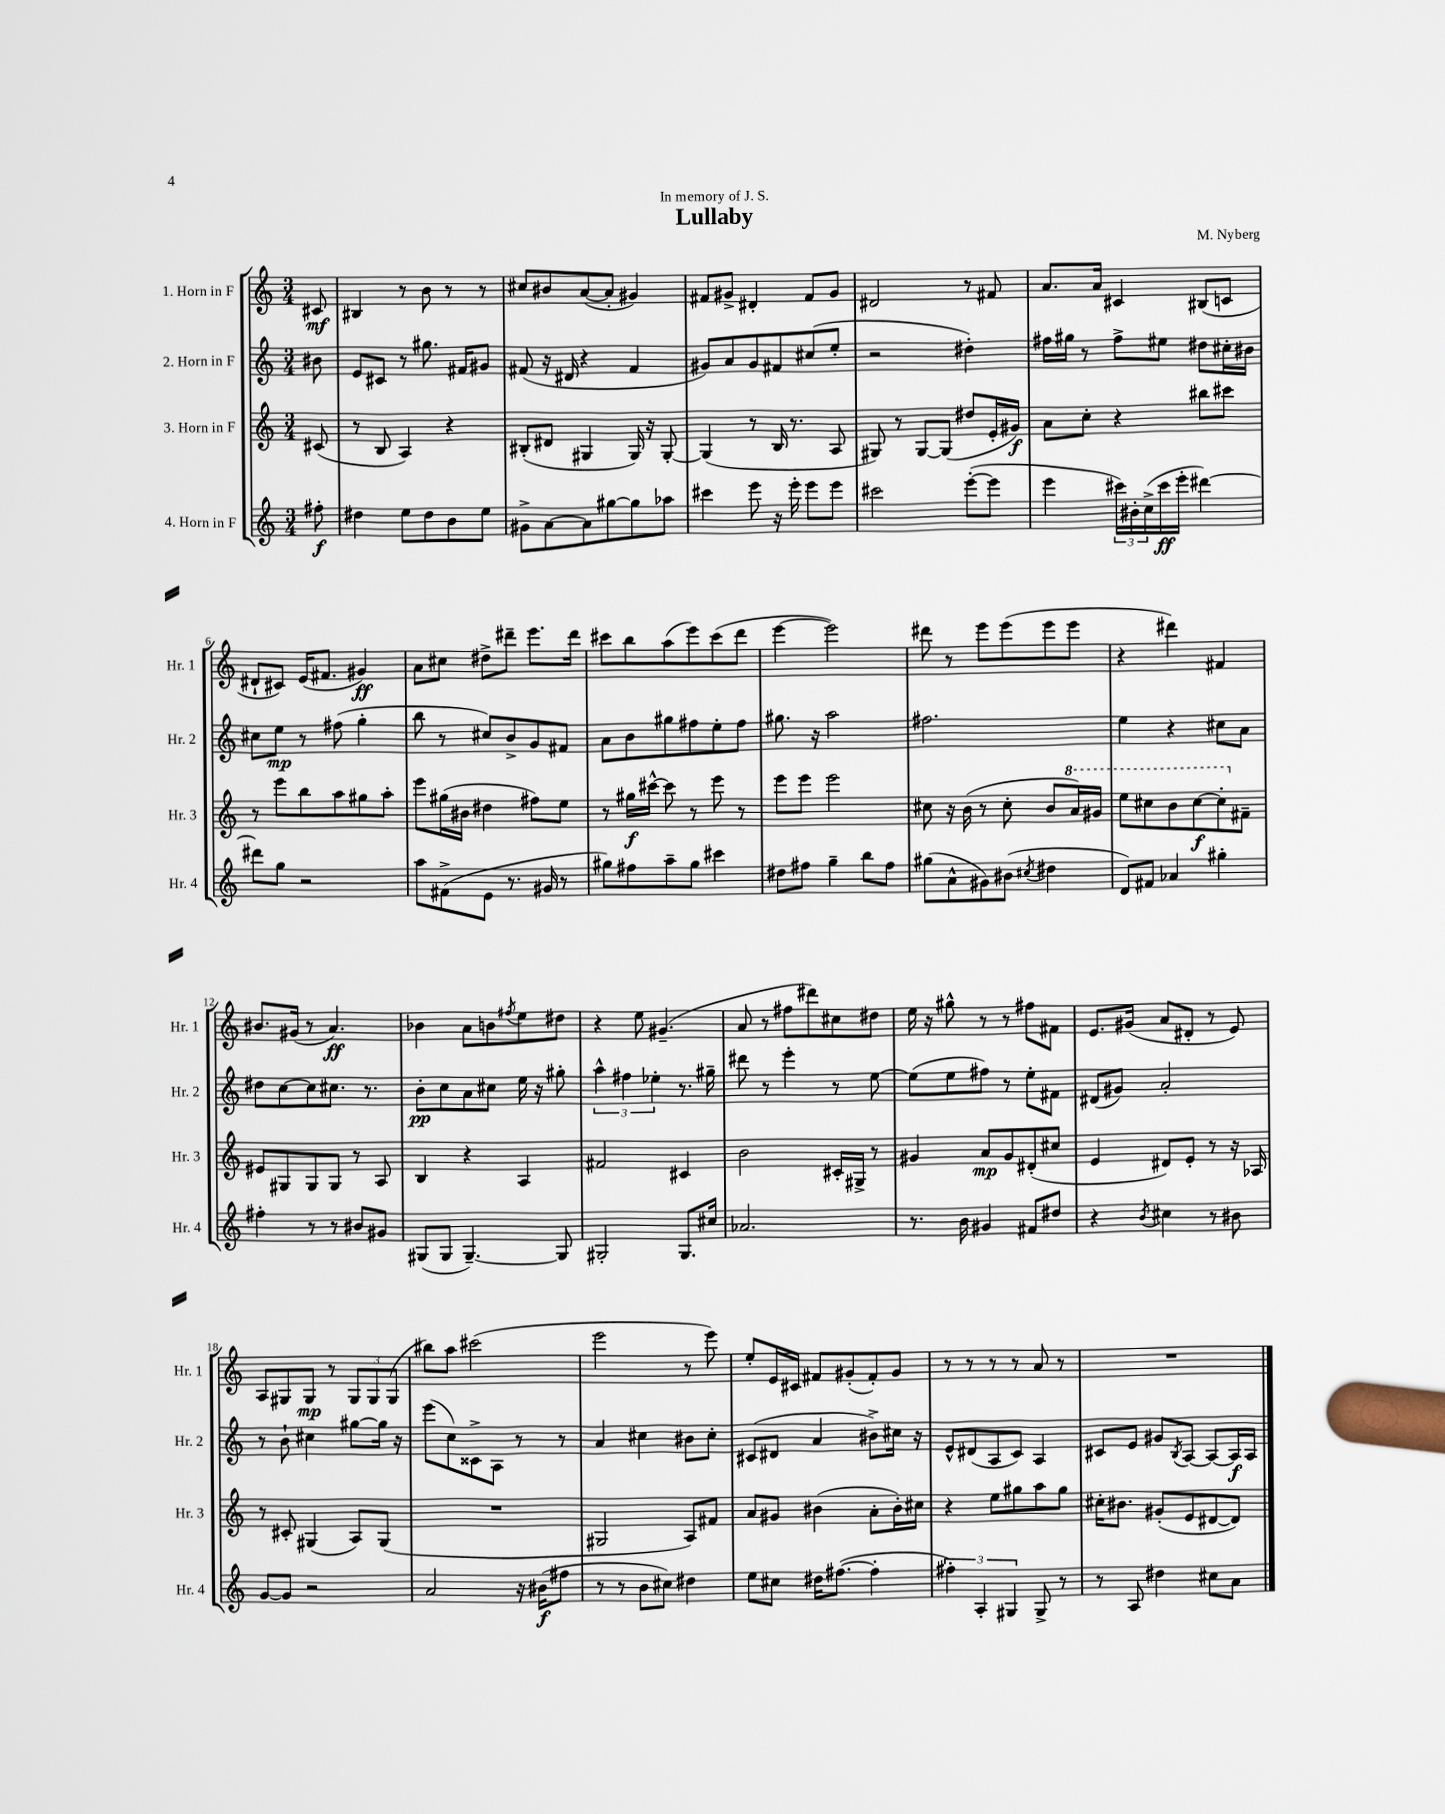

**kern	**dynam	**kern	**dynam	**kern	**dynam	**kern	**dynam
*part4	*part4	*part3	*part3	*part2	*part2	*part1	*part1
*staff4	*staff4	*staff3	*staff3	*staff2	*staff2	*staff1	*staff1
*I"4. Horn in F	*	*I"3. Horn in F	*	*I"2. Horn in F	*	*I"1. Horn in F	*
*I'Hr. 4	*	*I'Hr. 3	*	*I'Hr. 2	*	*I'Hr. 1	*
*clefG2	*	*clefG2	*	*clefG2	*	*clefG2	*
*k[]	*	*k[]	*	*k[]	*	*k[]	*
*M3/4	*	*M3/4	*	*M3/4	*	*M3/4	*
=	=	=	=	=	=	=	=
8ff#X'\	f	(8c#X/	.	8b#X\	.	8c#X/	mf
=1	=1	=1	=1	=1	=1	=1	=1
4dd#X\	.	8r	.	8e/L	.	4B#X/	.
.	.	8B/	.	8c#X/J	.	.	.
8ee\L	.	4A/)	.	8r	.	8r	.
8dd#\	.	.	.	8.gg#X\	.	8b\	.
8b\	.	4r	.	.	.	8r	.
.	.	.	.	16f#X/KL	.	.	.
8ee\J	.	.	.	8g#X/J	.	8r	.
=2	=2	=2	=2	=2	=2	=2	=2
8g#X^\L	.	(8B#X'/L	.	(8f#X/	.	8cc#X/L	.
[8a\	.	8d#X/J	.	16r	.	8b#X/	.
.	.	.	.	16d#X/	.	.	.
8a\]	.	4G#X/	.	4r	.	([8a/	.
[8gg#X\	.	.	.	.	.	8a'/J]	.
8gg#\]	.	16G#/)	.	4f#/	.	4g#X/)	.
.	.	16r	.	.	.	.	.
8aa-X\J	.	[8G#'/	.	.	.	.	.
=3	=3	=3	=3	=3	=3	=3	=3
4ccc#X\	.	(4G#/]	.	8g#X/L)	.	8f#X/L	.
.	.	.	.	8a/	.	8g#X^/J	.
8eee\	.	8r	.	8g#/	.	4d#X'/	.
16r	.	16B/	.	8f#X/	.	.	.
16eee'\	.	8.r	.	.	.	.	.
8eee\L	.	.	.	(8cc#X/	.	8f#/L	.
8eee\J	.	8A/	.	8ee'/J	.	8g#/J	.
=4	=4	=4	=4	=4	=4	=4	=4
2ccc#X\	.	8G#X/)	.	2r	.	2d#X/	.
.	.	8r	.	.	.	.	.
.	.	[8G#/L	.	.	.	.	.
.	.	(8G#/J]	.	.	.	.	.
([8eee'\L	.	8dd#X/L	.	4dd#X'\)	.	8r	.
8eee\J]	.	16e'/L	.	.	.	8f#X/	.
.	.	16g#X/JJ)	f	.	.	.	.
=5	=5	=5	=5	=5	=5	=5	=5
4eee\	.	8a\L	.	16ff#X\LL	.	8.a/L	.
.	.	.	.	16gg#X\JJ	.	.	.
.	.	8cc'\J	.	8r	.	.	.
.	.	.	.	.	.	16a/Jk	.
24ccc#X\LL)	.	4r	.	8ff#^\L	.	4c#X/	.
24b#X'\	.	.	.	.	.	.	.
(24cc^\	.	.	.	.	.	.	.
16ccc#\	ff	.	.	8ee#X\J	.	.	.
16eee'\JJ	.	.	.	.	.	.	.
[4ddd#X\)	.	8bb#X\L	.	8dd#X\L	.	(8B#X/L	.
.	.	8ccc#X\J	.	16cc#X'\L	.	8cn/J	.
.	.	.	.	16b#X\JJ	.	.	.
!!LO:LB:g=z
=6	=6	=6	=6	=6	=6	=6	=6
8ddd#X\L]	.	8r	.	8cc#X\L	.	8d#X`/L	.
8gg\J	.	8eee\L	.	8ee\J	mp	8c#X/J)	.
2r	.	8bb\	.	8r	.	(16e/KL	.
.	.	.	.	.	.	8.f#X/J	.
.	.	8aa\	.	(8ff#X\	.	.	.
.	.	8gg#X\	.	4gg'\	.	4g#X/)	ff
.	.	8aa'\J	.	.	.	.	.
=7	=7	=7	=7	=7	=7	=7	=7
8aa\L	.	8eee\L	.	8bb\	.	8a\L	.
(8f#X^\	.	(16gg#X\L	.	8r	.	8cc#X\J	.
.	.	16b#X\JJ	.	.	.	.	.
8e\J	.	4dd#X\	.	8cc#X/L)	.	8dd#X^\L	.
8.r	.	.	.	8b^/	.	8ddd#X~\J	.
.	.	8ff#X\L)	.	8g/	.	8.eee\L	.
16g#X/	.	.	.	.	.	.	.
8r	.	8ee\J	.	8f#X/J	.	.	.
.	.	.	.	.	.	16ddd#\Jk	.
=8	=8	=8	=8	=8	=8	=8	=8
8gg#X\L)	.	8r	.	8a\L	.	8ccc#X\L	.
8ff#X\	.	16gg#X\LL	f	8b\	.	8bb\	.
.	.	[16ccc#X^^\JJ	.	.	.	.	.
8aa~\	.	8ccc#\]	.	8gg#X\	.	(8aa\	.
8gg#\J	.	8r	.	8ff#X\	.	8eee\)	.
4ccc#X\	.	8eee\	.	8ee'\	.	(8ccc#\	.
.	.	8r	.	8ff#\J	.	8ddd\J	.
=9	=9	=9	=9	=9	=9	=9	=9
8dd#X\L	.	8eee\L	.	8.gg#X\	.	[4eee\	.
8ff#X\J	.	8eee\J	.	.	.	.	.
.	.	.	.	16r	.	.	.
4gg~\	.	2eee\	.	2aa\	.	2eee\])	.
8bb\L	.	.	.	.	.	.	.
8ff#\J	.	.	.	.	.	.	.
=10	=10	=10	=10	=10	=10	=10	=10
(8gg#X\L	.	8cc#X\	.	2.ff#X\	.	8ddd#X\	.
8a^^\	.	16r	.	.	.	8r	.
.	.	(16b\	.	.	.	.	.
8g#X\)	.	8r	.	.	.	8eee\L	.
(8b#X\J	.	8cc#'\	.	.	.	(8eee\	.
8qcc#X/	.	.	.	.	.	.	.
4dd#X\	.	8b/L	.	.	.	8eee\	.
*	*	*8va	*	*	*	*	*
.	.	16aa/L)	.	.	.	8eee\J	.
.	.	16gg#X/JJ	.	.	.	.	.
=11	=11	=11	=11	=11	=11	=11	=11
8d/L)	.	8eee\L	.	4ee\	.	4r	.
8f#X/J	.	8ccc#X\	.	.	.	.	.
4a-X/	.	8bb\	.	4r	.	4ddd#X\)	.
.	.	[8ccc#\	f	.	.	.	.
4gg#X'\	.	8ccc#'\]	.	8cc#X\L	.	4f#X/	.
*	*	*X8va	*	*	*	*	*
.	.	8f#X~\J	.	8a\J	.	.	.
!!LO:LB:g=z
=12	=12	=12	=12	=12	=12	=12	=12
4ff#X'\	.	8e#X/L	.	8dd#X\L	.	8.b#X/L	.
.	.	8G#X/	.	[8cc\	.	.	.
.	.	.	.	.	.	(16g#X/Jk	.
8r	.	8G#/	.	8cc\]	.	8r	.
8r	.	8G#/J	.	8.cc#X\J	.	4.a/)	ff
8b#X/L	.	8r	.	.	.	.	.
.	.	.	.	8.r	.	.	.
8g#X/J	.	8A/	.	.	.	.	.
=13	=13	=13	=13	=13	=13	=13	=13
(8G#X/L	.	4B/	.	8b'\L	pp	4b-X\	.
8G#/J	.	.	.	8cc\	.	.	.
[4.G#~/)	.	4r	.	8a\	.	8a\L	.
.	.	.	.	8cc#X\J	.	8bn\	.
.	.	.	.	.	.	8qff#X/	.
.	.	4A/	.	16ee\	.	8ee\	.
.	.	.	.	16r	.	.	.
8G#/]	.	.	.	8gg#X'\	.	8dd#X\J	.
=14	=14	=14	=14	=14	=14	=14	=14
2G#X'/	.	2f#X/	.	6aa^^\	.	4r	.
.	.	.	.	6ff#X\	.	.	.
.	.	.	.	.	.	8ee\	.
.	.	.	.	6ee-X'\	.	.	.
.	.	.	.	.	.	(4.g#X~/	.
8.G#/L	.	4c#X/	.	8.r	.	.	.
16cc#X/Jk	.	.	.	16gg#X~\	.	.	.
=15	=15	=15	=15	=15	=15	=15	=15
2.a-X/	.	2b\	.	8ddd#X\	.	8a/	.
.	.	.	.	8r	.	8r	.
.	.	.	.	4eee'\	.	8ff#X\L	.
.	.	.	.	.	.	8ddd#X\)	.
.	.	16c#X'/LL	.	8r	.	8cc#X\	.
.	.	16G#X^/JJ	.	.	.	.	.
.	.	8r	.	[8ee\	.	8dd#X\J	.
=16	=16	=16	=16	=16	=16	=16	=16
8.r	.	4g#X/	.	(8ee\L]	.	16ee\	.
.	.	.	.	.	.	16r	.
.	.	.	.	8ee\	.	8gg#X^^\	.
16b\	.	.	.	.	.	.	.
4g#X/	.	8a/L	mp	8ff#X\J)	.	8r	.
.	.	8g#/	.	8r	.	8r	.
8f#X/L	.	(8d#X'/	.	8ee'\L	.	8ff#X\L	.
8dd#X/J	.	8cc#X/J	.	8f#X\J	.	8f#X\J	.
=17	=17	=17	=17	=17	=17	=17	=17
4r	.	4e/	.	(8d#X/L	.	8.e/L	.
.	.	.	.	8g#X/J)	.	.	.
.	.	.	.	.	.	(16g#X/Jk	.
8qb/	.	.	.	.	.	.	.
4cc#X\	.	8d#X/L)	.	2a'/	.	8a/L	.
.	.	8e'/J	.	.	.	8d#X'/J	.
8r	.	8r	.	.	.	8r	.
8b#X\	.	16r	.	.	.	8e/)	.
.	.	16A-X/	.	.	.	.	.
!!LO:LB:g=z
=18	=18	=18	=18	=18	=18	=18	=18
[8g/L	.	8r	.	8r	.	8A/L	.
8g/J]	.	8c#X'/	.	8b`\	.	8G#X/	.
2r	.	(4G#X/	.	4cc#X\	.	8G#/J	mp
.	.	.	.	.	.	8r	.
.	.	8A/L)	.	[8gg#X\L	.	12G#/L	.
.	.	.	.	.	.	12G#/	.
.	.	(8G#/J	.	16gg#\Jk]	.	.	.
.	.	.	.	.	.	(12G#/J	.
.	.	.	.	16r	.	.	.
=19	=19	=19	=19	=19	=19	=19	=19
2a/	.	2.r	.	(8eee\L	.	8bb#X\L)	.
.	.	.	.	8cc\)	.	8aa\J	.
.	.	.	.	8c##X^\	.	(2ccc#X\	.
.	.	.	.	8A\J	.	.	.
16r	.	.	.	8r	.	.	.
(16b#X\KL	f	.	.	.	.	.	.
8ff#X\J	.	.	.	8r	.	.	.
=20	=20	=20	=20	=20	=20	=20	=20
8r	.	2G#X/	.	4a/	.	2eee\	.
8r	.	.	.	.	.	.	.
8b\L	.	.	.	4cc#X\	.	.	.
8cc#X\J)	.	.	.	.	.	.	.
4dd#X\	.	8A/L)	.	8b#X\L	.	8r	.
.	.	8f#X/J	.	8cc#'\J	.	8eee\)	.
=21	=21	=21	=21	=21	=21	=21	=21
8ee\L	.	8a/L	.	(8c#X/L	.	8ee'/L	.
8cc#X\J	.	8g#X/J	.	8d#X/J	.	16e/L	.
.	.	.	.	.	.	16c#X/JJ	.
16dd#X\KL	.	(4b#X\	.	4a/	.	8f#X/L	.
([8.ff#X\J	.	.	.	.	.	.	.
.	.	.	.	.	.	(8g#X'/	.
4ff#'\]	.	8a'\L	.	8b#X^\L)	.	8f#'/)	.
.	.	16b#'\L)	.	16cc#X\Jk	.	8g#/J	.
.	.	16cc#X\JJ	.	16r	.	.	.
=22	=22	=22	=22	=22	=22	=22	=22
6ff#X'\)	.	4r	.	8e^^/L	.	8r	.
.	.	.	.	(8d#X/	.	8r	.
6A'/	.	.	.	.	.	.	.
.	.	8ee\L	.	8A/	.	8r	.
6G#X/	.	.	.	.	.	.	.
.	.	8gg#X\	.	8c/J)	.	8r	.
8G#^/	.	8aa\	.	4A/	.	8a/	.
8r	.	8gg#\J	.	.	.	8r	.
=23	=23	=23	=23	=23	=23	=23	=23
8r	.	16cc#X'\KL	.	8c#X/L	.	2.r	.
.	.	8.b#X\J	.	.	.	.	.
8A/	.	.	.	8e/J	.	.	.
4dd#X\	.	(8g#X'/L	.	8g#X/L	.	.	.
.	.	.	.	8qB/	.	.	.
.	.	8e/	.	[8A/J	.	.	.
8cc#X\L	.	[8d#X/	.	8A/L_	.	.	.
8a\J	.	8d#/J])	.	16A/L]	f	.	.
.	.	.	.	16A/JJ	.	.	.
==	==	==	==	==	==	==	==
*-	*-	*-	*-	*-	*-	*-	*-
